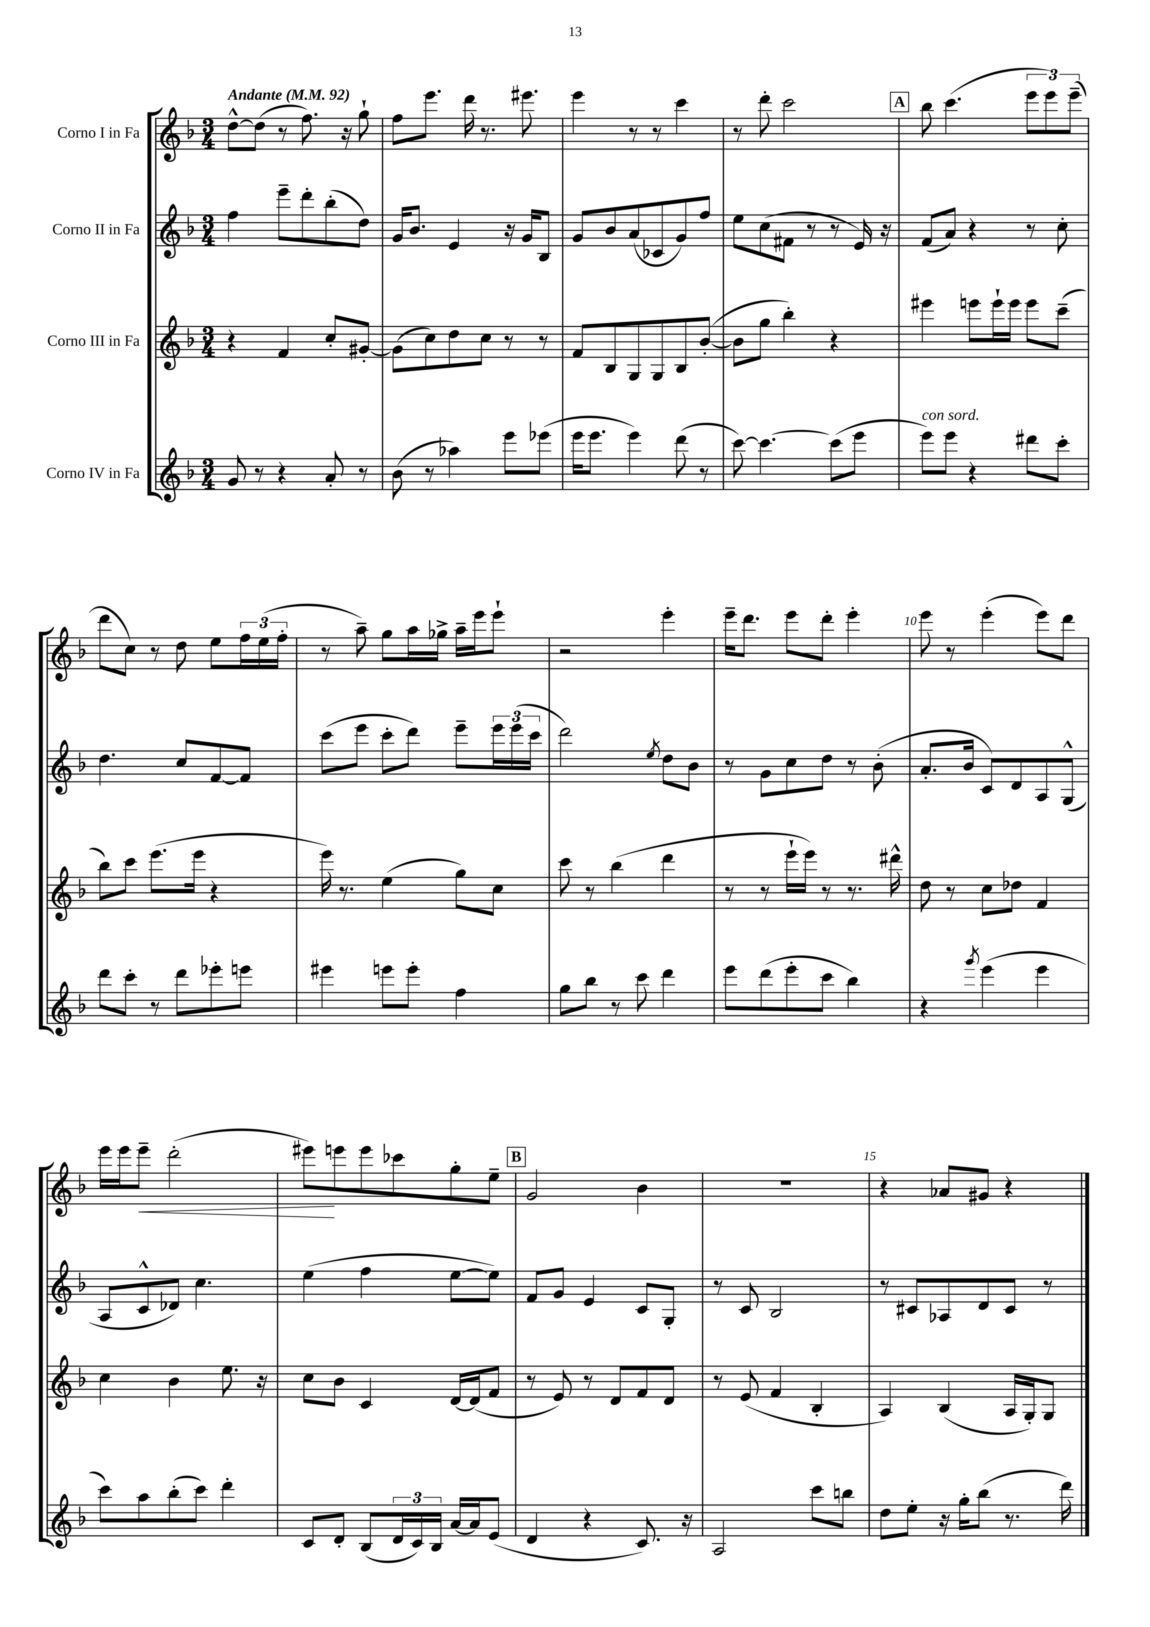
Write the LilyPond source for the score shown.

<<
\new StaffGroup <<
\new Staff = "s0" \with { instrumentName = "Corno I in Fa" } {
    \clef treble \key f \major \numericTimeSignature \time 3/4 \tempo "Andante" 4 = 92
    d''8~-^ d''8( r8 f''8.) r16 g''8-! |
    f''8 e'''8. d'''16 r8. eis'''8. |
    e'''4 r8 r8 c'''4 |
    r8 d'''8-. c'''2 |
    \mark \markup { \box "A" } bes''8 c'''4.( \tuplet 3/2 { e'''8 e'''8) e'''8--( } |
    d'''8 c''8) r8 d''8 e''8 \tuplet 3/2 { f''16 e''16( f''16-. } |
    r8 a''8--) g''8 a''16 ges''16-> a''16-- e'''16 e'''8-! |
    r2 e'''4-. |
    e'''16-- d'''8. e'''8 d'''8-. e'''4-. |
    e'''8 r8 e'''4-.( e'''8) d'''8 |
    e'''16 e'''16 e'''8--\< d'''2-.( |
    eis'''8\!) e'''8 e'''8 ces'''8 g''8-. e''8-- |
    \mark \markup { \box "B" } g'2 bes'4 |
    R2. |
    r4 aes'8 gis'8 r4 \bar "|." |
}
\new Staff = "s1" \with { instrumentName = "Corno II in Fa" } {
    \clef treble \key f \major \numericTimeSignature \time 3/4
    f''4 e'''8-- d'''8-. bes''8-.( d''8) |
    g'16 bes'8. e'4 r16 g'16 bes8 |
    g'8 bes'8 a'8( ces'8 g'8) f''8 |
    e''8 c''8( fis'8 r8 r8 e'16) r16 |
    \mark \markup { \box "A" } f'8( a'8) r4 r8 c''8-. |
    d''4. c''8 f'8~ f'8 |
    c'''8( e'''8 c'''8-. d'''8) e'''8-- \tuplet 3/2 { e'''16 e'''16( c'''16 } |
    d'''2) \acciaccatura { e''8 } d''8 bes'8 |
    r8 g'8 c''8 d''8 r8 bes'8-.( |
    a'8.-. bes'16 c'8) d'8 a8 g8-^( |
    a8 c'8-^ des'8) c''4. |
    e''4( f''4 e''8~ e''8) |
    \mark \markup { \box "B" } f'8 g'8 e'4 c'8 g8-. |
    r8 c'8 bes2 |
    r8 cis'8 aes8 d'8 cis'8 r8 \bar "|." |
}
\new Staff = "s2" \with { instrumentName = "Corno III in Fa" } {
    \clef treble \key f \major \numericTimeSignature \time 3/4
    r4 f'4 c''8-. gis'8~-. |
    gis'8( c''8) d''8 c''8 r8 r8 |
    f'8 bes8 g8 g8 bes8 bes'8~-.( |
    bes'8 g''8 bes''4-.) r4 |
    \mark \markup { \box "A" } eis'''4 e'''8 e'''16-! e'''16 e'''8 c'''8--( |
    bes''8) c'''8 e'''8.( e'''16 r4 |
    e'''16) r8. e''4( g''8) c''8 |
    c'''8 r8 bes''4( d'''4 |
    r8 r8 e'''16-! e'''16) r8 r8. dis'''16-^ |
    d''8 r8 c''8 des''8 f'4 |
    c''4 bes'4 e''8. r16 |
    c''8 bes'8 c'4 d'16~ d'16( f'8 |
    \mark \markup { \box "B" } r8 e'8) r8 d'8 f'8 d'8 |
    r8 e'8( f'4 bes4-. |
    a4) bes4( a16 g16-.) g8 \bar "|." |
}
\new Staff = "s3" \with { instrumentName = "Corno IV in Fa" } {
    \clef treble \key f \major \numericTimeSignature \time 3/4
    g'8 r8 r4 a'8-. r8 |
    bes'8( r8 aes''4) e'''8 ees'''8( |
    e'''16 e'''8. e'''4) d'''8( r8 |
    c'''8~) c'''4.~ c'''8( e'''8 |
    \mark \markup { \box "A" } e'''8^\markup { \italic "con sord." }) e'''8 r4 dis'''8 c'''8-. |
    d'''8 c'''8-. r8 d'''8 ees'''8-. e'''8 |
    eis'''4 e'''8 e'''8-. f''4 |
    g''8 bes''8 r8 c'''8 d'''4 |
    e'''8 d'''8( e'''8-. c'''8 bes''4) |
    r4 \acciaccatura { g'''8 } e'''4( e'''4 |
    c'''8) a''8 bes''8-.( c'''8) d'''4-. |
    c'8 d'8-. bes8( \tuplet 3/2 { d'16 c'16) bes16 } a'16~ a'16 e'8( |
    \mark \markup { \box "B" } d'4 r4 c'8.) r16 |
    a2 c'''8 b''8 |
    d''8 e''8-. r16 g''16-. bes''8( r8. d'''16) \bar "|." |
}
>>
>>
\layout { \context { \Score \override BarNumber.break-visibility = ##(#f #t #t) barNumberVisibility = #(every-nth-bar-number-visible 5) } }
